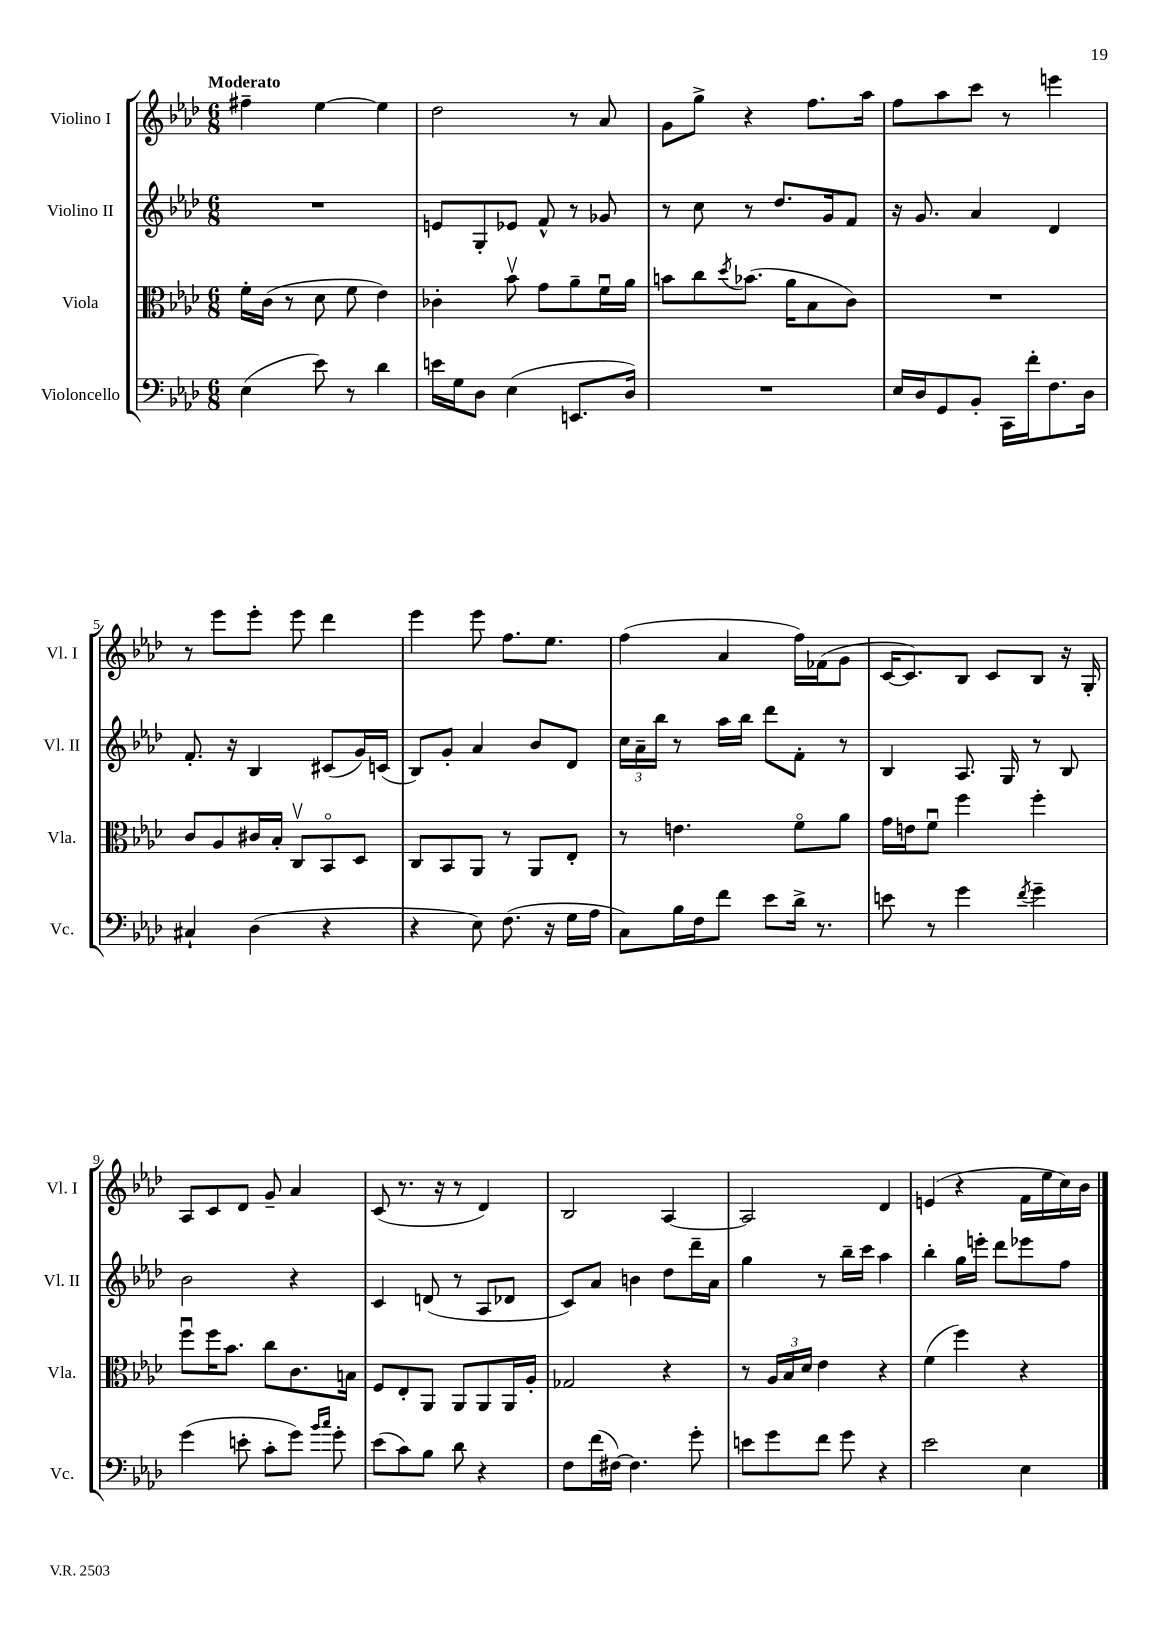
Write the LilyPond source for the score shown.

<<
\new StaffGroup <<
\new Staff = "s0" \with { instrumentName = "Violino I" shortInstrumentName = "Vl. I" } {
    \clef treble \key aes \major \numericTimeSignature \time 6/8 \tempo "Moderato"
    fis''4-- ees''4~ ees''4 |
    des''2 r8 aes'8 |
    g'8 g''8-> r4 f''8. aes''16 |
    f''8 aes''8 c'''8 r8 e'''4 |
    r8 ees'''8 ees'''8-. ees'''8 des'''4 |
    ees'''4 ees'''8 f''8. ees''8. |
    f''4( aes'4 f''16) fes'16( g'8 |
    c'16~ c'8.) bes8 c'8 bes8 r16 g16-. |
    aes8 c'8 des'8 g'8-- aes'4 |
    c'8( r8. r16 r8 des'4) |
    bes2 aes4~ |
    aes2 des'4 |
    e'4( r4 f'16 ees''16 c''16) bes'16 \bar "|." |
}
\new Staff = "s1" \with { instrumentName = "Violino II" shortInstrumentName = "Vl. II" } {
    \clef treble \key aes \major \numericTimeSignature \time 6/8
    R2. |
    e'8 g8-. ees'8 f'8-^ r8 ges'8 |
    r8 c''8 r8 des''8. g'16 f'8 |
    r16 g'8. aes'4 des'4 |
    f'8.-. r16 bes4 cis'8( g'16) c'16( |
    bes8) g'8-. aes'4 bes'8 des'8 |
    \tuplet 3/2 { c''16 aes'16-- bes''16 } r8 aes''16 bes''16 des'''8 f'8-. r8 |
    bes4 aes8. g16 r8 bes8 |
    bes'2 r4 |
    c'4 d'8( r8 aes8 des'8 |
    c'8) aes'8 b'4 des''8 des'''16-- aes'16 |
    g''4 r8 bes''16-- c'''16 aes''4 |
    bes''4-. g''16 e'''16-. des'''8 ees'''8 f''8 \bar "|." |
}
\new Staff = "s2" \with { instrumentName = "Viola" shortInstrumentName = "Vla." } {
    \clef alto \key aes \major \numericTimeSignature \time 6/8
    f'16-. c'16( r8 des'8 f'8 ees'4) |
    ces'4-. bes'8\upbow g'8 aes'8-- f'16\downbow aes'16 |
    b'8 c''8 \acciaccatura { des''8 } bes'8.( aes'16 bes8 c'8) |
    R2. |
    c'8 aes8 cis'16 bes16-. c8\upbow bes,8\flageolet des8 |
    c8 bes,8 aes,8 r8 aes,8 ees8-. |
    r8 e'4. f'8\flageolet aes'8 |
    g'16 e'16 f'8\downbow f''4 f''4-. |
    f''8\downbow f''16 bes'8. c''8 c'8. b16 |
    f8 ees8-. aes,8 aes,8 aes,8 aes,16 aes16-. |
    ges2 r4 |
    r8 \tuplet 3/2 { aes16 bes16 des'16 } ees'4 r4 |
    f'4( f''4) r4 \bar "|." |
}
\new Staff = "s3" \with { instrumentName = "Violoncello" shortInstrumentName = "Vc." } {
    \clef bass \key aes \major \numericTimeSignature \time 6/8
    ees4( ees'8) r8 des'4 |
    e'16 g16 des8 ees4( e,8. des16) |
    R2. |
    ees16 des16 g,8 bes,8-. c,16 f'16-. f8. des16 |
    cis4-! des4( r4 |
    r4 ees8) f8.( r16 g16 aes16 |
    c8) bes16 f16 f'8 ees'8 des'16-> r8. |
    e'8 r8 g'4 \acciaccatura { f'8 } g'4-- |
    g'4( e'8-. c'8-. g'8) \grace { bes'16 c''16 } g'8-. |
    ees'8( c'8) bes8 des'8 r4 |
    f8 f'16( fis16~) fis4. g'8-. |
    e'8 g'8 f'8 g'8 r4 |
    ees'2 ees4 \bar "|." |
}
>>
>>
